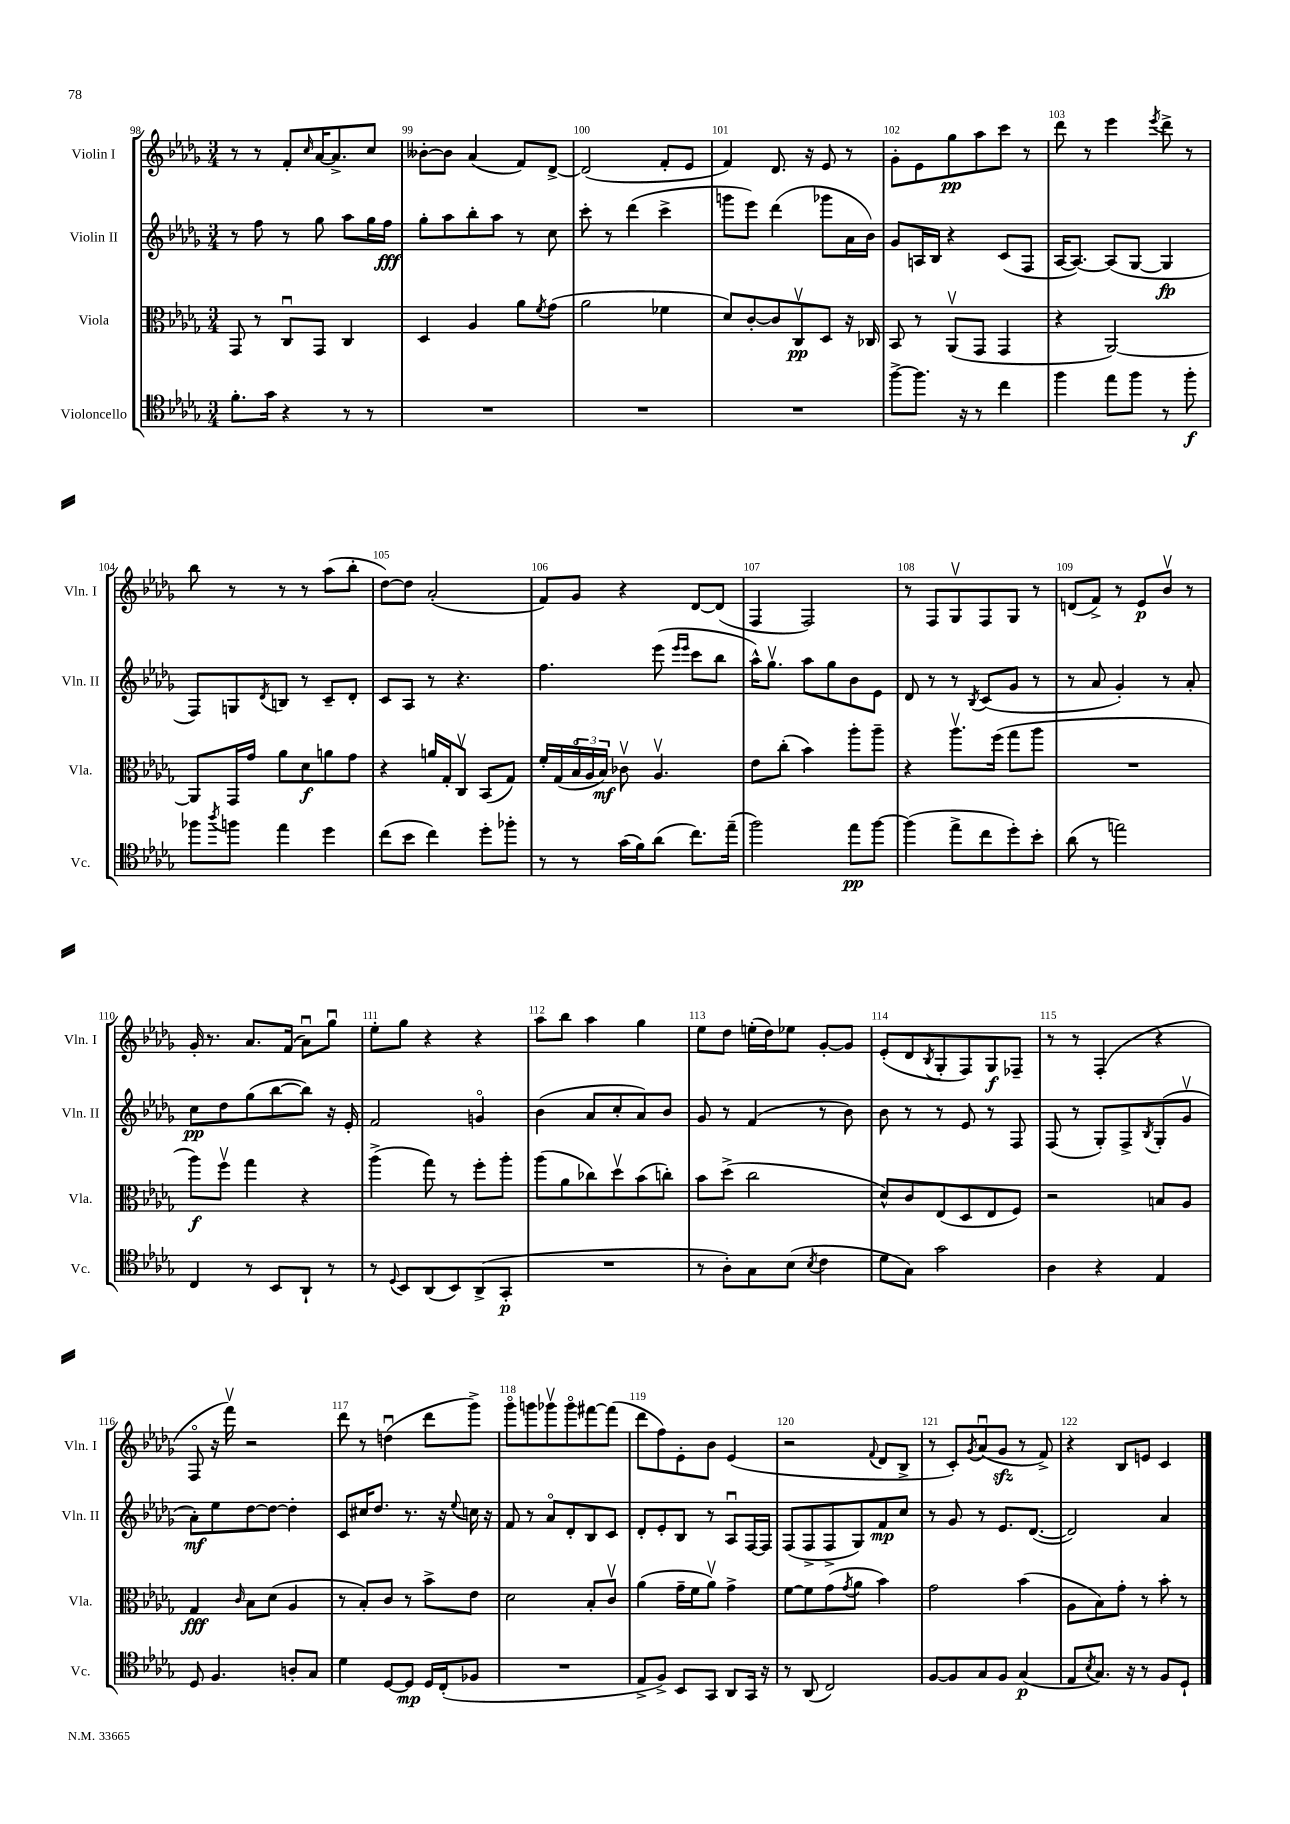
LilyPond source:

<<
\new StaffGroup <<
\new Staff = "s0" \with { instrumentName = "Violin I" shortInstrumentName = "Vln. I" } {
    \clef treble \key des \major \numericTimeSignature \time 3/4
    r8 r8 f'8-. \grace { c''16 } aes'16~ aes'8.-> c''8 |
    beses'8~-. beses'8 aes'4( f'8) des'8~-> |
    des'2( f'8-. ees'8 |
    f'4) des'8. r16 ees'8 r8 |
    ges'8-. ees'8 ges''8\pp aes''8 c'''8 r8 |
    des'''8 r8 ees'''4 \acciaccatura { ees'''8 } des'''8-> r8 |
    bes''8 r8 r8 r8 aes''8( bes''8-. |
    des''8~) des''8 aes'2-.( |
    f'8) ges'8 r4 des'8~ des'8( |
    f4 f2) |
    r8 f8 ges8\upbow f8 ges8 r8 |
    d'8( f'8->) r8 ees'8\p bes'8\upbow r8 |
    ges'16-. r8. aes'8. f'16( aes'8\downbow) ges''8\downbow |
    ees''8-. ges''8 r4 r4 |
    aes''8 bes''8 aes''4 ges''4 |
    ees''8 des''8 e''16-.( des''16) ees''8 ges'8~-. ges'8 |
    ees'8-.( des'8 \acciaccatura { bes8 } ges8-. f8) ges8\f fes8-- |
    r8 r8 f4-.( r4 |
    f8\flageolet r16 f'''16\upbow) r2 |
    des'''8 r8 d''4\downbow( des'''8 ges'''8->) |
    ges'''8\flageolet g'''8 ges'''8\upbow ges'''8\flageolet fis'''8~ fis'''8( |
    des'''8 f''8) ees'8-. bes'8 ees'4( |
    r2 \appoggiatura { f'8 } des'8 bes8-> |
    r8 c'8-.) \acciaccatura { ges'8 } aes'8\downbow( ges'8\sfz r8 f'8->) |
    r4 bes8 e'8 c'4 \bar "|." |
}
\new Staff = "s1" \with { instrumentName = "Violin II" shortInstrumentName = "Vln. II" } {
    \clef treble \key des \major \numericTimeSignature \time 3/4
    r8 f''8 r8 ges''8 aes''8 ges''16 f''16\fff |
    ges''8-. aes''8 bes''8-. aes''8 r8 c''8 |
    c'''8-. r8 des'''4( c'''4-> |
    g'''8 ees'''8) des'''4( ges'''8 aes'16 bes'16) |
    ges'8 a16 bes16 r4 c'8( f8 |
    aes16~ aes8.~) aes8( ges8~ ges4\fp |
    f8) g8 \acciaccatura { des'8 } b8 r8 c'8-- des'8-. |
    c'8 aes8 r8 r4. |
    f''4. ees'''8( \grace { ees'''16 ees'''16 } c'''8 bes''8 |
    aes''16-^) ges''8.\upbow aes''8 ges''8 bes'8 ees'8 |
    des'8 r8 r8 \acciaccatura { bes8 } c'8( ges'8 r8 |
    r8 aes'8 ges'4-.) r8 aes'8-. |
    c''8\pp des''8 ges''8( bes''8~ bes''8) r16 ees'16-. |
    f'2 g'4\flageolet |
    bes'4( aes'8 c''8-. aes'8) bes'8 |
    ges'8 r8 f'4( r8 bes'8) |
    bes'8 r8 r8 ees'8 r8 f8 |
    f8( r8 ges8-.) f8-> \acciaccatura { bes8 } ges8-.( ges'8\upbow |
    aes'8-.\mf) ees''8 des''8~ des''8~ des''4-. |
    c'8 cis''16 des''8. r8. r16 \appoggiatura { ees''8 } c''16 r16 |
    f'8 r8 aes'8\flageolet des'8-. bes8 c'8 |
    des'8-. ees'8-. bes8 r8 aes8\downbow f16~ f16 |
    f8( f8-> f8-> ges8) f'8\mp c''8 |
    r8 ges'8 r8 ees'8. des'8.~( |
    des'2) aes'4 \bar "|." |
}
\new Staff = "s2" \with { instrumentName = "Viola" shortInstrumentName = "Vla." } {
    \clef alto \key des \major \numericTimeSignature \time 3/4
    ges,8 r8 c8\downbow ges,8 c4 |
    des4 aes4 aes'8 \acciaccatura { f'8 } ges'8( |
    aes'2 fes'4 |
    des'8) c'8~-. c'8 c8\upbow\pp des8 r16 ces16 |
    bes,8 r8 aes,8\upbow( ges,8 ges,4 |
    r4 aes,2~) |
    aes,8 ges,16 ges'16 aes'8 des'8\f a'8 ges'8 |
    r4 a'16 ges16-. c8\upbow bes,8( ges8) |
    f'16-. ges16( \tuplet 3/2 { bes16\flageolet aes16 bes16\mf) } ces'8\upbow aes4.\upbow |
    ees'8 c''8-.( bes'4) aes''8-. aes''8-- |
    r4 aes''8.\upbow f''16( ges''8 aes''8 |
    R2. |
    aes''8\f) f''8\upbow ges''4 r4 |
    aes''4->( ges''8) r8 f''8-. aes''8-. |
    aes''8( aes'8 ces''8) des''8\upbow bes'8( c''8-.) |
    bes'8 des''8->( c''2 |
    des'8-^) c'8 ees8( des8 ees8 f8) |
    r2 b8 aes8 |
    ges4\fff \grace { c'16 } bes8 des'8( aes4 |
    r8 bes8-.) c'8 r8 bes'8-> ees'8 |
    des'2 bes8-. c'8\upbow |
    aes'4( ges'16-- f'16 aes'8\upbow) ges'4-> |
    f'8~ f'8 ges'8( \acciaccatura { ges'8 } aes'8 bes'4) |
    ges'2 bes'4( |
    aes8 bes8) ges'8-. r8 bes'8-. r8 \bar "|." |
}
\new Staff = "s3" \with { instrumentName = "Violoncello" shortInstrumentName = "Vc." } {
    \clef tenor \key des \major \numericTimeSignature \time 3/4
    f'8.-. ges'16 r4 r8 r8 |
    R2. |
    R2. |
    R2. |
    f''8~-> f''8. r16 r8 c''4 |
    f''4 ees''8 f''8 r8 f''8-.\f |
    fes''8 \acciaccatura { aes''8 } f''8 ees''4 des''4 |
    c''8( bes'8 c''4) des''8-. fes''8-. |
    r8 r8 ges'16( f'16) aes'8( c''8.) ees''16--( |
    f''2) ees''8\pp f''8~ |
    f''4( ees''8-> c''8 des''8-.) bes'8-. |
    aes'8( r8 e''2) |
    c4 r8 bes,8 aes,8-! r8 |
    r8 \appoggiatura { des8 } bes,8 aes,8( bes,8) aes,8->( ges,8-.\p |
    R2. |
    r8 aes8-.) ges8 bes8( \acciaccatura { bes8 } c'4 |
    des'8 ges8) ges'2 |
    aes4 r4 ees4 |
    des8 f4. a8-. ges8 |
    des'4 des8~ des8\mp des16 c16-.( fes8 |
    R2. |
    ees8-> f8->) bes,8 ges,8 aes,8 ges,16 r16 |
    r8 aes,8( c2) |
    f8~ f8 ges8 f8 ges4\p( |
    ees8 \acciaccatura { bes8 } ges8.) r16 r8 f8 des8-! \bar "|." |
}
>>
>>
\layout { \context { \Score currentBarNumber = #98 \override BarNumber.break-visibility = ##(#f #t #t) barNumberVisibility = #all-bar-numbers-visible } }
